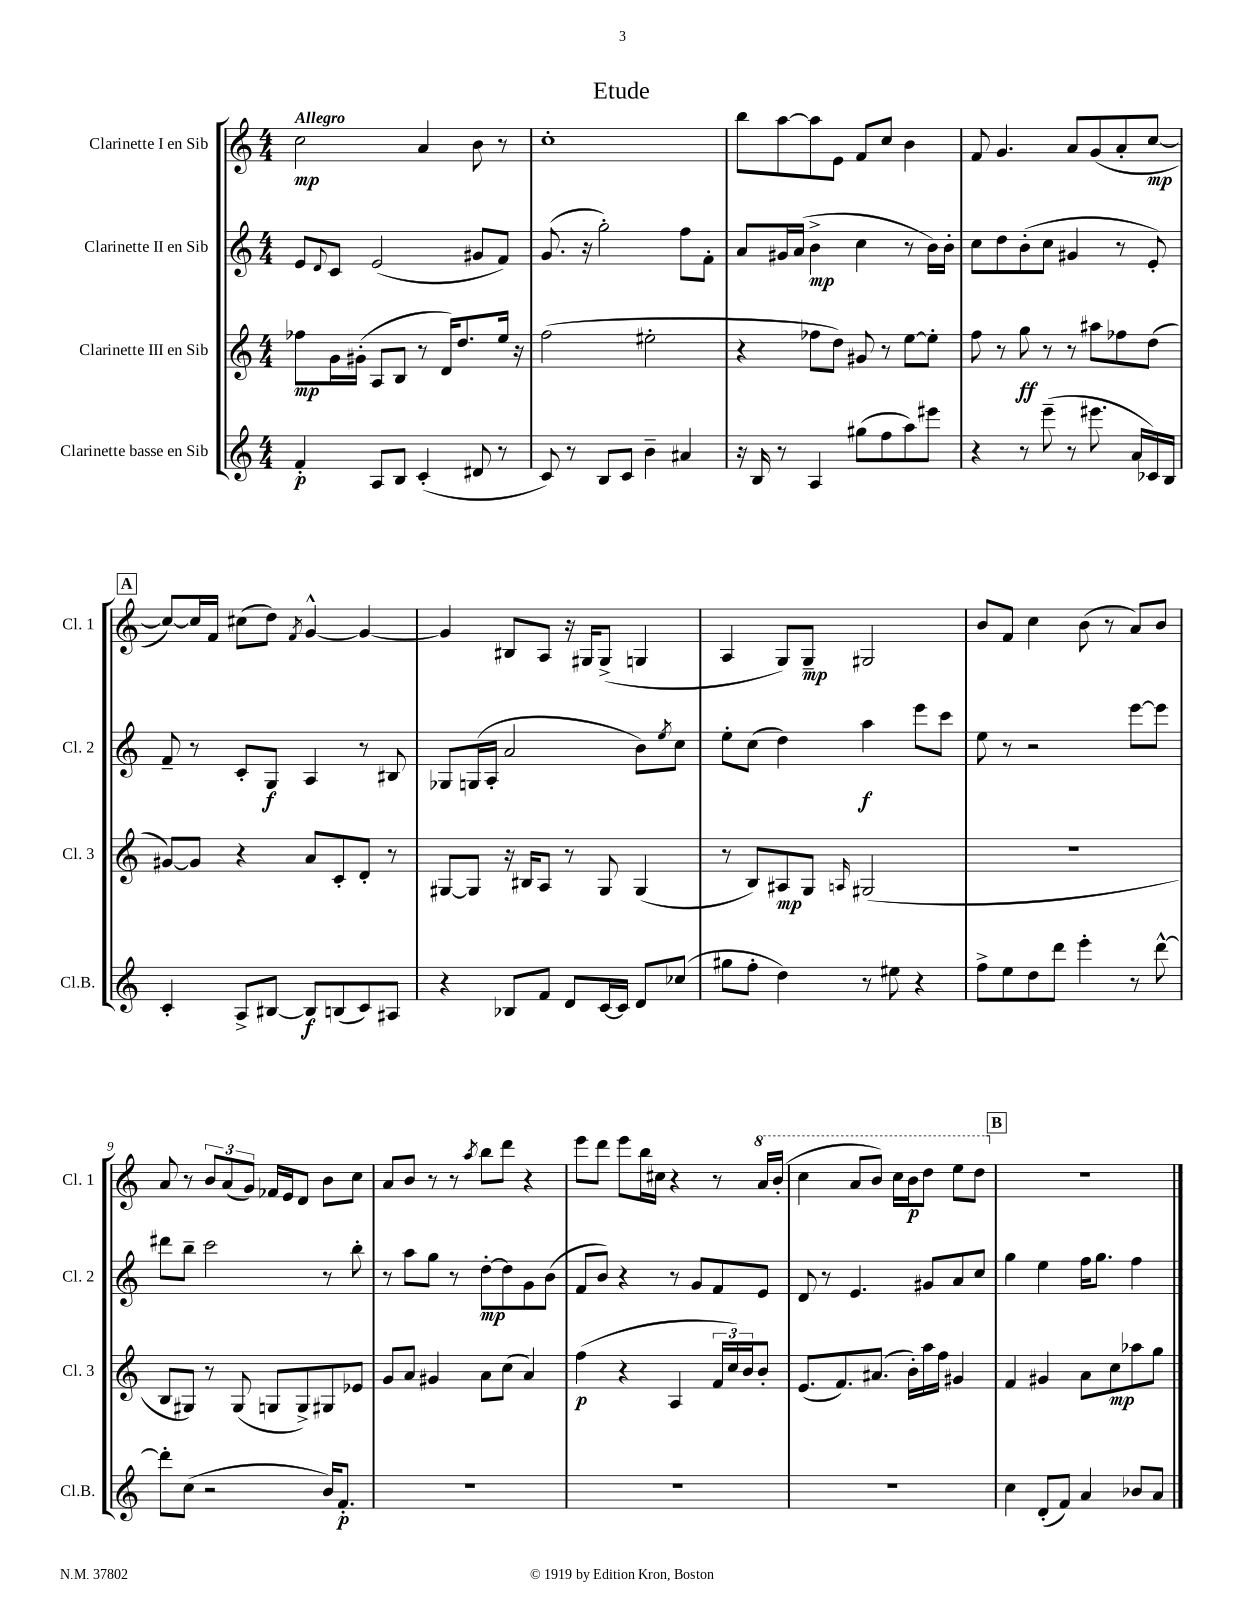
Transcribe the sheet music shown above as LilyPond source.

\header { title = "Etude" }
<<
\new StaffGroup <<
\new Staff = "s0" \with { instrumentName = "Clarinette I en Sib" shortInstrumentName = "Cl. 1" } {
    \clef treble \key c \major \numericTimeSignature \time 4/4 \tempo "Allegro"
    c''2\mp a'4 b'8 r8 |
    c''1-. |
    b''8 a''8~ a''8 e'8 f'8 c''8 b'4 |
    f'8 g'4. a'8 g'8( a'8-. c''8~\mp |
    \mark \markup { \box "A" } c''8~) c''16 f'16 cis''8( d''8) \acciaccatura { f'8 } g'4~-^ g'4~ |
    g'4 bis8 a8 r16 gis16 gis8->( g4 |
    a4 g8) g8--\mp gis2 |
    b'8 f'8 c''4 b'8( r8 a'8) b'8 |
    a'8 r8 \tuplet 3/2 { b'8 a'8( g'8) } fes'16 e'16 d'8 b'8 c''8 |
    a'8 b'8 r8 r8 \acciaccatura { a''8 } b''8 d'''8 r4 |
    e'''8 d'''8 e'''8 b''16 cis''16 r4 r8 \ottava #1 a''16 b''16-.( |
    c'''4 a''8 b''8) c'''16 b''16\p d'''8 e'''8 d'''8 \ottava #0 |
    \mark \markup { \box "B" } R1 \bar "|." |
}
\new Staff = "s1" \with { instrumentName = "Clarinette II en Sib" shortInstrumentName = "Cl. 2" } {
    \clef treble \key c \major \numericTimeSignature \time 4/4
    e'8 \appoggiatura { d'8 } c'8 e'2( gis'8 f'8) |
    g'8.( r16 g''2-.) f''8 f'8-. |
    a'8 gis'16 a'16( b'4->\mp c''4 r8 b'16) b'16-. |
    c''8 d''8 b'8-.( c''8 gis'4 r8 e'8-.) |
    \mark \markup { \box "A" } f'8-- r8 c'8-. g8\f a4 r8 bis8 |
    ges8 g16( a16-. a'2 b'8) \acciaccatura { e''8 } c''8 |
    e''8-. c''8( d''4) a''4\f e'''8 c'''8 |
    e''8 r8 r2 e'''8~ e'''8 |
    dis'''8 b''8-- c'''2 r8 b''8-. |
    r8 a''8 g''8 r8 d''8~-.\mp d''8 g'8 b'8( |
    f'8 b'8) r4 r8 g'8 f'8 e'8 |
    d'8 r8 e'4. gis'8 a'8 c''8 |
    \mark \markup { \box "B" } g''4 e''4 f''16 g''8. f''4 \bar "|." |
}
\new Staff = "s2" \with { instrumentName = "Clarinette III en Sib" shortInstrumentName = "Cl. 3" } {
    \clef treble \key c \major \numericTimeSignature \time 4/4
    fes''8\mp g'16 gis'16-.( a8 b8 r8 d'16) d''8. e''16 r16 |
    f''2( eis''2-. |
    r4 fes''8 d''8) gis'8 r8 e''8~ e''8-. |
    f''8 r8 g''8\ff r8 r8 ais''8 fes''8 d''8( |
    \mark \markup { \box "A" } gis'8~) gis'8 r4 a'8 c'8-. d'8-. r8 |
    gis8~ gis8 r16 bis16 a8 r8 gis8 gis4( |
    r8 b8) ais8\mp g8 \grace { a16 } gis2( |
    R1 |
    b8 gis8) r8 gis8( g8 g8->) gis8 ees'8 |
    g'8 a'8 gis'4 a'8 c''8( a'4) |
    f''4\p( r4 a4 \tuplet 3/2 { f'16 c''16) b'16 } b'8-. |
    e'8.( f'8.) ais'8.( b'16-.) a''16 f''16 gis'4 |
    \mark \markup { \box "B" } f'4 gis'4 a'8 c''8\mp aes''8 g''8 \bar "|." |
}
\new Staff = "s3" \with { instrumentName = "Clarinette basse en Sib" shortInstrumentName = "Cl.B." } {
    \clef treble \key c \major \numericTimeSignature \time 4/4
    f'4-.\p a8 b8 c'4-.( dis'8 r8 |
    c'8) r8 b8 c'8 b'4-- ais'4 |
    r16 b16 r8 a4 gis''8( f''8 a''8) eis'''8 |
    r4 r8 e'''8--( r8 eis'''8. a'16 ces'16) b16 |
    \mark \markup { \box "A" } c'4-. a8-> bis8~ bis8\f b8( c'8) ais8 |
    r4 bes8 f'8 d'8 c'16~ c'16 d'8 ces''8( |
    gis''8 f''8-. d''4) r8 eis''8 r4 |
    f''8-> e''8 d''8 d'''8 e'''4-. r8 d'''8~-^ |
    d'''8-. c''8( r2 b'16) f'8.-.\p |
    R1 |
    R1 |
    R1 |
    \mark \markup { \box "B" } c''4 d'8-.( f'8) a'4 bes'8 a'8 \bar "|." |
}
>>
>>
